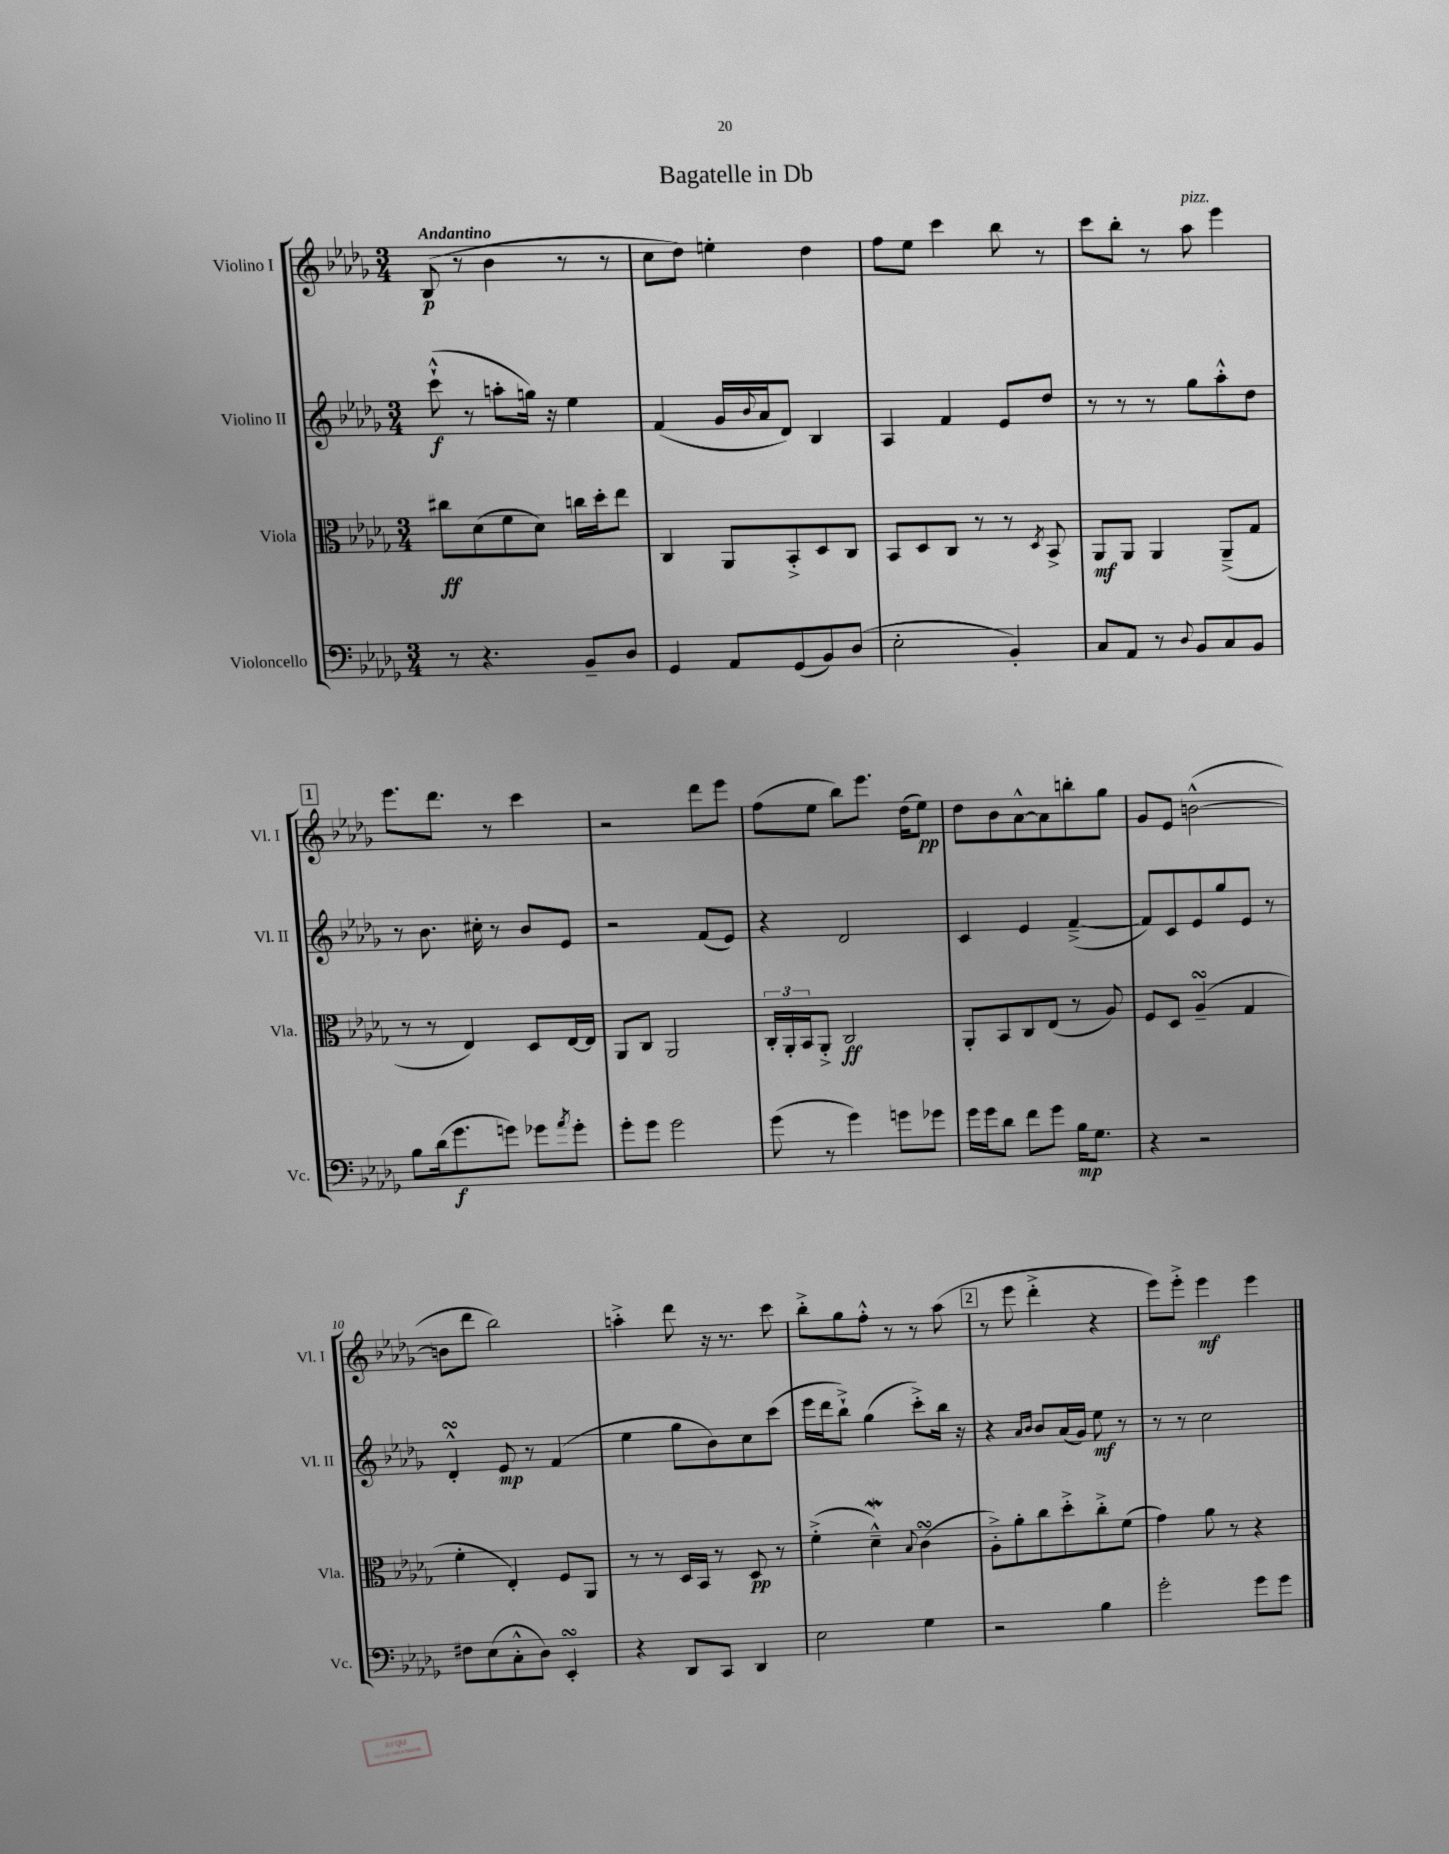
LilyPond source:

\header { title = "Bagatelle in Db" }
<<
\new StaffGroup <<
\new Staff = "s0" \with { instrumentName = "Violino I" shortInstrumentName = "Vl. I" } {
    \clef treble \key des \major \numericTimeSignature \time 3/4 \tempo "Andantino"
    bes8\p( r8 bes'4 r8 r8 |
    c''8 des''8) e''4-. des''4 |
    f''8 ees''8 c'''4 bes''8 r8 |
    c'''8 bes''8-. r8 aes''8^\markup { \italic "pizz." } ees'''4 |
    \mark \markup { \box "1" } ees'''8. des'''8. r8 c'''4 |
    r2 des'''8 ees'''8 |
    f''8( ees''8 bes''8) ees'''8. des''16( ees''8\pp) |
    des''8 bes'8 aes'8~-^ aes'8 b''8-. ges''8 |
    ges'8 ees'8 b'2~-^( |
    b'8 des'''8 bes''2) |
    a''4-.-> des'''8 r16 r8. c'''8 |
    bes''8-.-> ges''8 f''8-.-^ r8 r8 aes''8( |
    \mark \markup { \box "2" } r8 ees'''8 des'''4-.-> r4 |
    ees'''8) ees'''8-.-> ees'''4\mf ees'''4 \bar "|." |
}
\new Staff = "s1" \with { instrumentName = "Violino II" shortInstrumentName = "Vl. II" } {
    \clef treble \key des \major \numericTimeSignature \time 3/4
    c'''8-!-^\f( r8 a''8-. g''16) r16 ees''4 |
    f'4( ges'16 \appoggiatura { bes'8 } aes'16 des'8) bes4 |
    aes4 f'4 ees'8 des''8 |
    r8 r8 r8 ges''8 aes''8-.-^ des''8 |
    \mark \markup { \box "1" } r8 bes'8. cis''16-. r8 bes'8 ees'8 |
    r2 f'8( ees'8) |
    r4 des'2 |
    c'4 ees'4 f'4~--->( |
    f'8) c'8 ees'8 ges''8 ees'8 r8 |
    des'4-.-^\turn ees'8\mp r8 f'4( |
    ees''4 ges''8 bes'8) c''8 c'''8( |
    ees'''16 des'''16 bes''8-!->) ges''4( c'''8-.->) bes''16 r16 |
    \mark \markup { \box "2" } r4 \grace { aes'16 bes'16 } bes'8 aes'16( ges'16) ees''8\mf r8 |
    r8 r8 c''2 \bar "|." |
}
\new Staff = "s2" \with { instrumentName = "Viola" shortInstrumentName = "Vla." } {
    \clef alto \key des \major \numericTimeSignature \time 3/4
    cis''8\ff des'8( f'8 des'8) c''16 des''16-. ees''8 |
    c4 aes,8 bes,8-.-> des8 c8 |
    bes,8 des8 c8 r8 r8 \acciaccatura { des8 } bes,8-> |
    aes,8\mf aes,8 aes,4 aes,8--->( ges8 |
    \mark \markup { \box "1" } r8 r8 ees4) des8 ees16~ ees16 |
    aes,8 c8 aes,2 |
    \tuplet 3/2 { c16-. aes,16-. bes,16 } aes,8-.-> c2\ff |
    aes,8-. bes,8 c8 ees8( r8 aes8) |
    f8 des8 aes4--\turn( ges4 |
    f'4-. ees4-.) f8 aes,8 |
    r8 r8 des16 bes,16 r8 des8\pp r8 |
    f'4-.->( des'4---^\mordent) \appoggiatura { bes8 } c'4\turn( |
    \mark \markup { \box "2" } aes8-.->) aes'8-. c''8 des''8-.-> c''8-.-> f'8( |
    ges'4) aes'8 r8 r4 \bar "|." |
}
\new Staff = "s3" \with { instrumentName = "Violoncello" shortInstrumentName = "Vc." } {
    \clef bass \key des \major \numericTimeSignature \time 3/4
    r8 r4. bes,8-- des8 |
    ges,4 aes,8 ges,8( bes,8) des8( |
    ees2-. bes,4-.) |
    c8 aes,8 r8 \appoggiatura { des8 } bes,8 c8 bes,8 |
    \mark \markup { \box "1" } bes8 des'16( ges'8.\f g'8) ges'8 \acciaccatura { aes'8 } ges'8-. |
    ges'8-. ges'8 ges'2 |
    ges'8( r8 ges'4) g'8 ges'8 |
    ges'16 ges'16 des'8 f'8 ges'8 bes16\mp ges8. |
    r4 r2 |
    fis8 ees8( c8-.-^ des8) ees,4-.\turn |
    r4 des,8 c,8 des,4 |
    ees2 ges4 |
    \mark \markup { \box "2" } r2 bes4 |
    ges'2-. ges'8 ges'8 \bar "|." |
}
>>
>>
